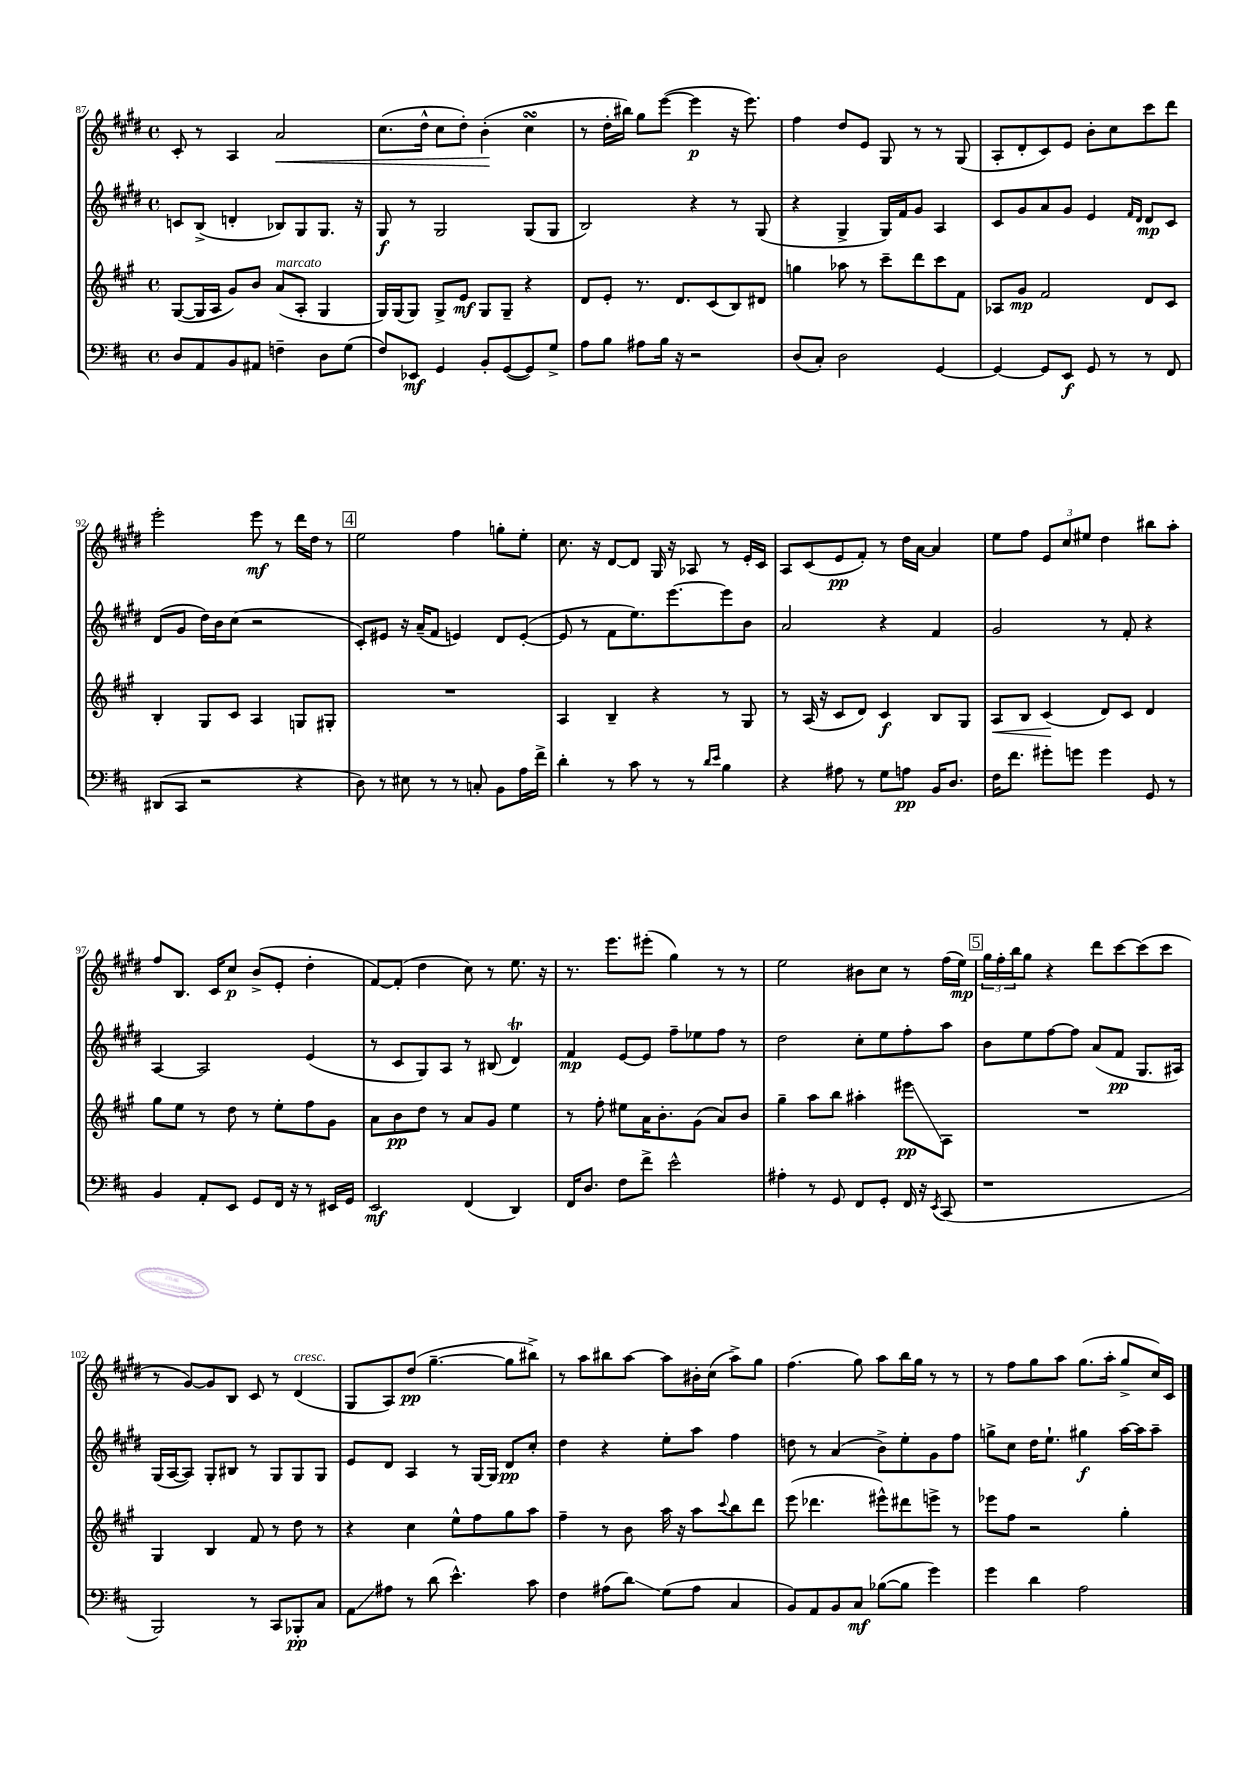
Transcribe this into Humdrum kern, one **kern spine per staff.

**kern	**kern	**kern	**kern
*staff4	*staff3	*staff2	*staff1
*clefF4	*clefG2	*clefG2	*clefG2
*k[f#c#]	*k[f#c#g#]	*k[f#c#g#d#]	*k[f#c#g#d#]
*M4/4	*M4/4	*M4/4	*M4/4
*met(c)	*met(c)	*met(c)	*met(c)
8D	([8G#	8c	8c#'
8AA	16G#]	(8B^	8r
.	16A	.	.
8BB	8g#)	4d'	4A
8AA#	8b	.	.
4F~	(8a	8B-)	2a
.	8A'	8G#	.
8D	4G#	8.G#	.
(8G	.	.	.
.	.	16r	.
=	=	=	=
8F#)	16G#)	8G#	(8.cc#
.	(16G#	.	.
8EE-	8G#)	8r	.
.	.	.	16dd#^^
4GG	8G#^	2G#	8cc#
.	8e	.	8dd#')
8BB'	8G#	.	(4b'
([8GG	8G#~	.	.
8GG])	4r	(8G#	4cc#
8G^	.	8G#	.
=	=	=	=
8A	8d	2B)	8r
8B	8e'	.	16dd#'
.	.	.	16bb#)
8A#	8.r	.	8gg#
16B	.	.	([8eee
16r	8.d	.	.
2r	.	4r	4eee]
.	(8c#	.	.
.	8B)	8r	16r
.	.	.	8.eee)
.	8d#	(8G#	.
=	=	=	=
(8D	4gg	4r	4ff#
8C#')	.	.	.
2D	8aa-	4G#^	8dd#
.	8r	.	8e
.	8ccc#~	16G#)	8G#
.	.	16f#	.
.	8ddd	8g#	8r
[4GG	8ccc#	4A	8r
.	8f#	.	(8G#
=	=	=	=
4GG_	8A-	8c#	8A'
.	8g#	8g#	8d#'
8GG]	2f#	8a	8c#)
8EE	.	8g#	8e
8GG	.	4e	8b'
8r	.	.	8cc#
.	.	16qqf#	.
.	.	16qqd#	.
8r	8d	8d#	8ccc#
8FF#	8c#	8c#	8ddd#
=	=	=	=
(8DD#	4B'	(8d#	2eee'
8CC#	.	8g#	.
2r	8G#	16dd#)	.
.	.	16b	.
.	8c#	(8cc#	.
.	4A	2r	8eee
.	.	.	8r
4r	8G	.	16ddd#
.	.	.	16dd#
.	8G#'	.	8r
=	=	=	=
8D)	1r	8c#')	2ee
8r	.	8e#	.
8E#	.	16r	.
.	.	(16a~	.
8r	.	8f#	.
8r	.	4e)	4ff#
8C'	.	.	.
8BB	.	8d#	8gg'
16A	.	([8e'	8ee'
16f#^	.	.	.
=	=	=	=
4d'	4A	8e]	8.cc#
.	.	8r	.
.	.	.	16r
8r	4B~	8f#	[8d#
8c#	.	8.ee)	8d#]
8r	4r	.	16G#
.	.	[8.eee	16r
8r	.	.	8A-
16qqd	.	.	.
16qqe	.	.	.
4B	8r	8eee]	8r
.	8G#	8b	16e'
.	.	.	16c#
=	=	=	=
4r	8r	2a	8A
.	(16A	.	(8c#
.	16r	.	.
8A#	8c#	.	8e
8r	8d)	.	8f#')
8G	4c#	4r	8r
8A	.	.	16dd#
.	.	.	[16a
16BB	8B	4f#	4a]
8.D	.	.	.
.	8G#	.	.
=	=	=	=
16F#	8A	2g#	8ee
8.f#	.	.	.
.	8B	.	8ff#
8g#'	(4c#	.	12e
.	.	.	12cc#
8g	.	.	.
.	.	.	12ee#
4g	8d)	8r	4dd#
.	8c#	8f#'	.
8GG	4d	4r	8bb#
8r	.	.	8aa'
=	=	=	=
4BB	8gg#	[4A	8ff#
.	8ee	.	8.B
8AA'	8r	2A]	.
.	.	.	16c#
8EE	8dd	.	8cc#
8GG	8r	.	(8b^
16FF#	8ee'	.	8e'
16r	.	.	.
8r	8ff#	(4e	4dd#'
16EE#	8g#	.	.
16GG	.	.	.
=	=	=	=
2EE	8a	8r	[8f#)
.	8b	8c#	(8f#']
.	8dd	8G#)	4dd#
.	8r	8A	.
(4FF#	8a	8r	8cc#)
.	8g#	(8B#	8r
4DD)	4ee	4d#)	8.ee
.	.	.	16r
=	=	=	=
16FF#	8r	4f#	8.r
8.D	.	.	.
.	8ff#'	.	.
.	.	.	8.eee
8F#	8ee#	[8e	.
8f#^	16a	8e]	(8eee#'
.	8.b'	.	.
2e^^	.	8ff#~	4gg#)
.	(8g#	8ee-	.
.	8a)	8ff#	8r
.	8b	8r	8r
=	=	=	=
4A#'	4gg#~	2dd#	2ee
8r	8aa	.	.
8GG	8bb	.	.
8FF#	4aa#'	8cc#'	8b#
8GG'	.	8ee	8cc#
16FF#	8eee#	8ff#'	8r
16r	.	.	.
8qEE	.	.	.
(8CC#	8A	8aa	(16ff#
.	.	.	16ee)
=	=	=	=
1r	1r	8b	24gg#
.	.	.	24ff#'
.	.	.	24bb
.	.	8ee	8gg#
.	.	[8ff#	4r
.	.	8ff#]	.
.	.	(8a	8ddd#
.	.	8f#	[8ccc#
.	.	8.G#	(8ccc#]
.	.	.	8ccc#
.	.	16A#)	.
=	=	=	=
2BBB)	4G#	(16G#	8r
.	.	[16A	.
.	.	8A])	[8g#)
.	4B	8G#'	8g#]
.	.	8B#	8B
8r	8f#	8r	8c#
8CC#	8r	8G#	8r
8BBB-'	8dd	8G#	(4d#
8C#	8r	8G#	.
=	=	=	=
8AA	4r	8e	8G#
8A#	.	8d#	8A)
8r	4cc#	4A	(8dd#
(8d	.	.	[4.gg#~
4.e^^)	8ee^^	8r	.
.	8ff#	[16G#	.
.	.	16G#]	.
.	8gg#	8d#	8gg#]
8c#	8aa	8cc#'	8bb#^)
=	=	=	=
4F#	4ff#~	4dd#	8r
.	.	.	8aa
(8A#	8r	4r	8bb#
8d)	8b	.	[8aa
(8G	16aa	8ee'	8aa]
.	16r	.	.
8A#	8aa	8aa	16b#'
.	.	.	(16cc#
.	8qqccc#	.	.
4C#	8bb	4ff#	8aa^)
.	8ddd	.	8gg#
=	=	=	=
8BB)	(8eee	8dd	(4.ff#
8AA	4.ddd-	8r	.
8BB	.	(4a	.
8C#	.	.	8gg#)
([8B-	8eee#^^)	8b^)	8aa
8B-]	8ddd#	8ee'	16bb
.	.	.	16gg#
4g)	8eee^	8g#	8r
.	8r	8ff#	8r
=	=	=	=
4g	8eee-	8gg^	8r
.	8ff#	8cc#	8ff#
4d	2r	16dd#	8gg#
.	.	8.ee`	.
.	.	.	8aa
2A	.	4gg#	(8.gg#
.	.	.	16aa'
.	4gg#'	[16aa	8gg#^
.	.	16aa]	.
.	.	8aa~	16cc#)
.	.	.	16c#
==	==	==	==
*-	*-	*-	*-
